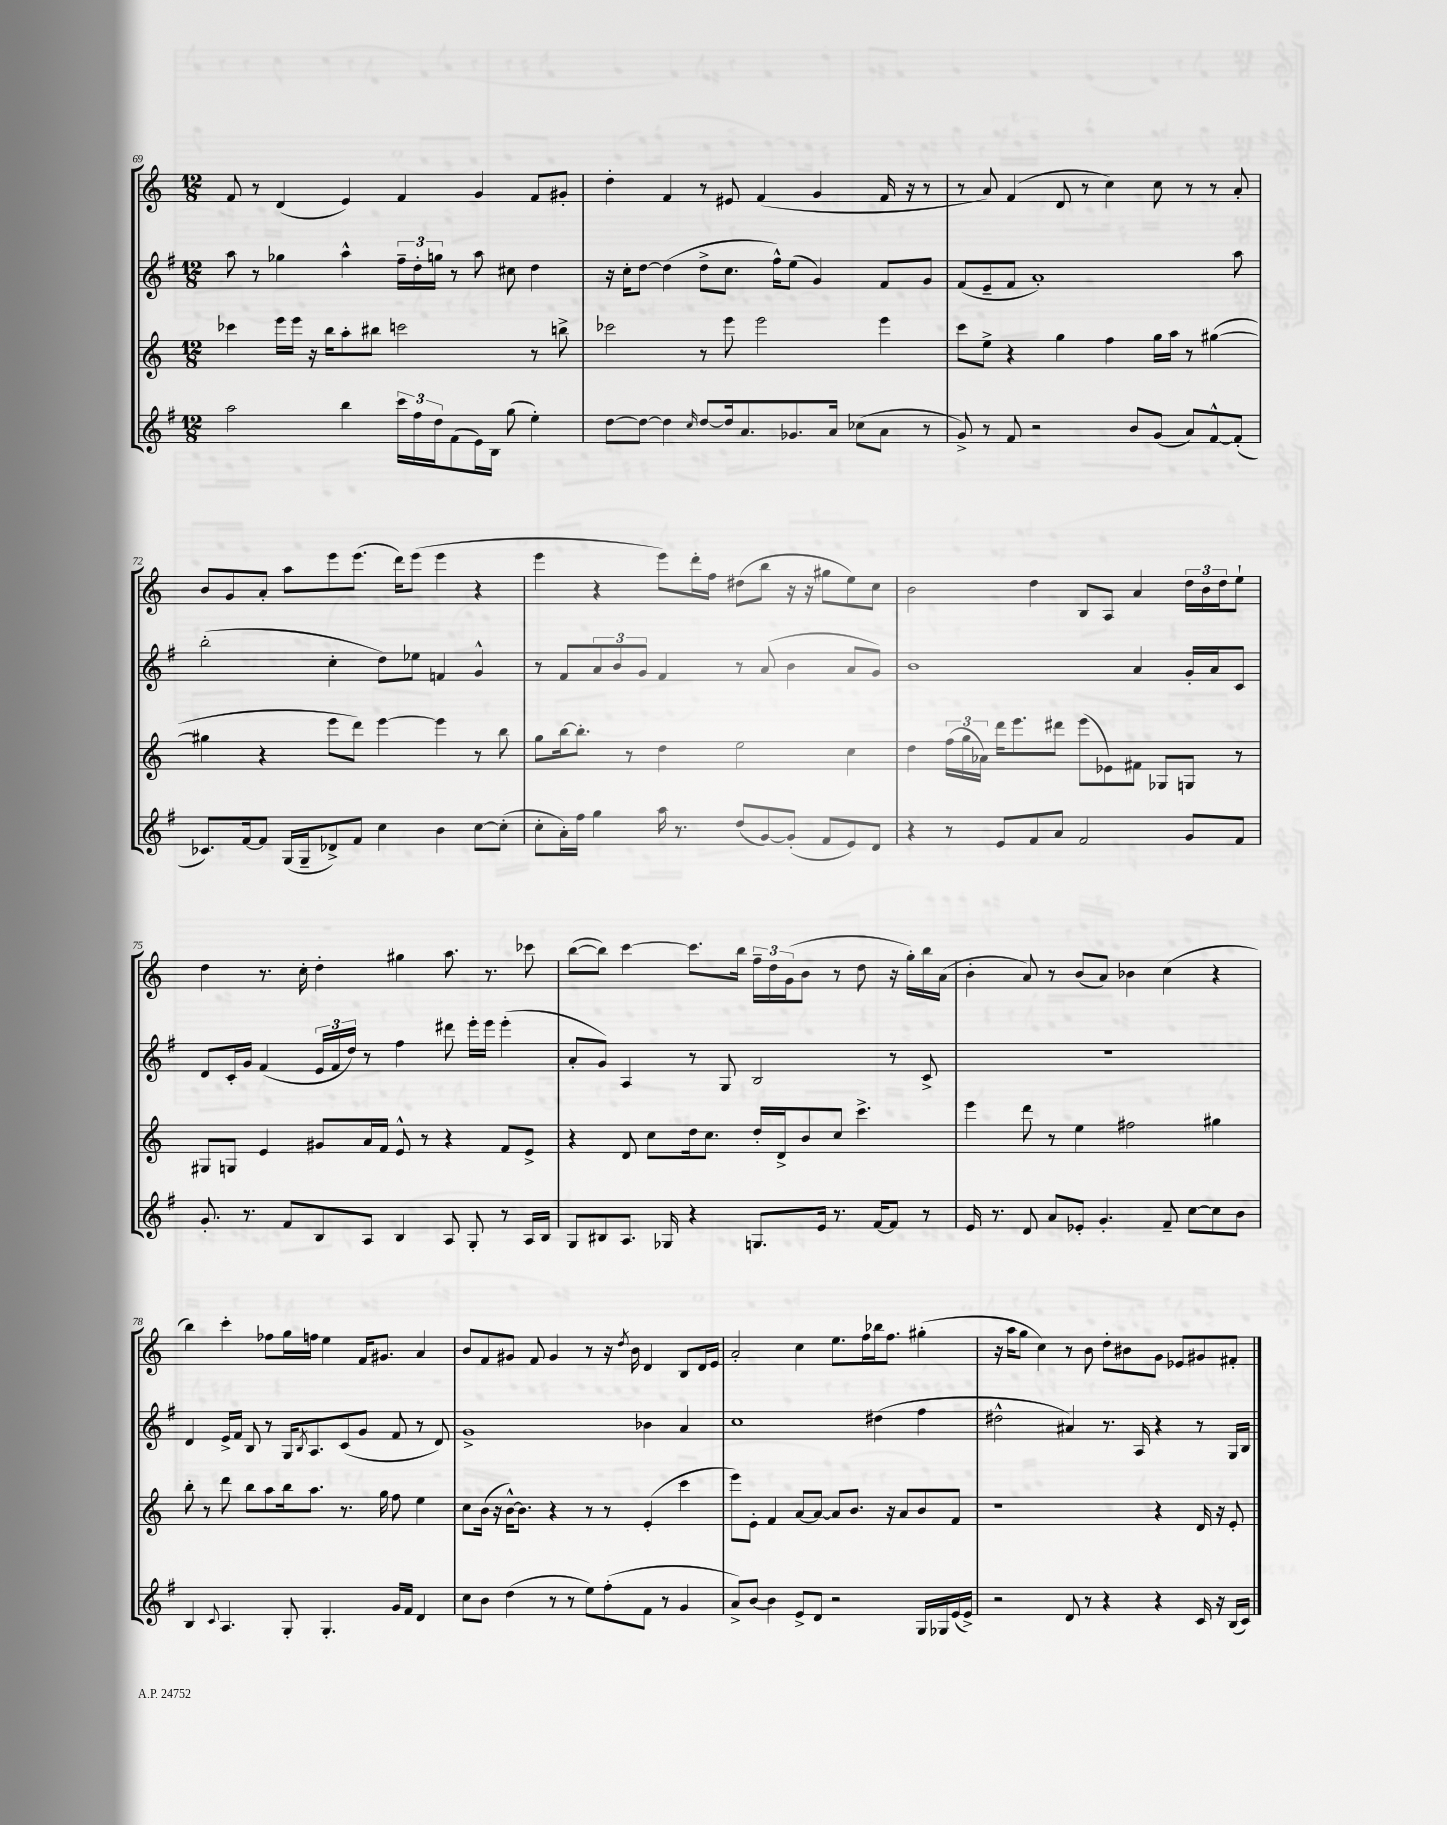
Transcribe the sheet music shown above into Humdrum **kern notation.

**kern	**kern	**kern	**kern
*staff4	*staff3	*staff2	*staff1
*clefG2	*clefG2	*clefG2	*clefG2
*k[f#]	*k[]	*k[f#]	*k[]
*M12/8	*M12/8	*M12/8	*M12/8
2aa	4ccc-	8aa	8f
.	.	8r	8r
.	16eee	4gg-	(4d
.	16eee	.	.
.	16r	.	.
.	16bb	.	.
4bb	8aa'	4aa^^	4e)
.	8bb#	.	.
24ccc	2ccc	24ff#~	4f
24ff#	.	24dd'	.
24dd	.	24gg	.
(8f#	.	8r	.
16e)	.	8aa	4g
16B	.	.	.
(8gg	.	8cc#	.
4ee')	8r	4dd	8f
.	8bb^	.	8g#'
=	=	=	=
[8dd	2ccc-	16r	4dd'
.	.	16cc'	.
8dd_	.	[8dd	.
4dd]	.	(4dd]	4f
16qqcc	.	.	.
[8dd	8r	8dd^	8r
16dd]	8eee	8.cc	8e#
8.a	.	.	.
.	2eee	.	(4f
.	.	16ff#^^)	.
8.g-	.	(8ee	.
.	.	4g)	4g
16a	.	.	.
(8cc-	.	.	.
8a	4eee	8f#	16f
.	.	.	16r
8r	.	8g	8r
=	=	=	=
8g^)	8ccc	(8f#	8r
8r	8ee^	8e~	8a)
8f#	4r	8f#	(4f
2r	.	1a')	.
.	4gg	.	8d
.	.	.	8r
.	4ff	.	4cc)
8b	.	.	.
(8g	16gg	.	8cc
.	16aa	.	.
8a)	8r	.	8r
[8f#^^	([4gg#	.	8r
(8f#']	.	8aa	8a'
=	=	=	=
8.c-)	4gg#]	(2bb'	8b
.	.	.	8g
[16f#	.	.	.
8f#]	4r	.	8a'
(16G	.	.	8aa
16G~	.	.	.
8d-^)	8eee	4cc'	8eee
8f#	8ddd)	.	(8.eee
4cc	[4eee	8dd)	.
.	.	.	16ddd)
.	.	8ee-	(8eee
4b	4eee]	4f	4eee
[8cc	8r	4g^^	4r
(8cc']	8bb	.	.
=	=	=	=
8cc'	8gg	8r	4eee
16a')	[16bb	8f#	.
16ff#	8.bb']	.	.
4gg	.	12a	4r
.	.	12b	.
.	8r	.	.
.	.	12g	.
16aa	4dd	4f#	8eee)
8.r	.	.	.
.	.	.	16ddd'
.	.	.	16ff
(8dd	2ee	8r	(8dd#
[8g)	.	(8a	8bb
(8g']	.	4b	16r
.	.	.	16r
8f#	.	.	8gg#
8e)	4cc	8a	8ee)
8d	.	8g)	8cc
=	=	=	=
4r	4dd	1b	2b
8r	(24ff	.	.
.	24gg	.	.
.	24a-)	.	.
8e	16ddd	.	.
.	8.eee	.	.
8f#	.	.	4dd
8a	8ddd#	.	.
2f#	(8eee	.	8B
.	8e-)	.	8A
.	8f#	4a	4a
.	8G-	.	.
8g	8G	16g'	24dd
.	.	.	24b
.	.	16a	.
.	.	.	24dd
8f#	8r	8c	8ee`
=	=	=	=
8.g'	8G#	8d	4dd
.	8G	16c'	.
8.r	.	16g	.
.	4e	(4f#	8.r
8f#	.	.	.
.	.	.	16cc'
8B	8g#	24e	4dd'
.	.	24f#	.
.	.	24dd)	.
8A	16a	8r	.
.	16f	.	.
4B	8e^^	4ff#	4gg#
.	8r	.	.
8A	4r	8ddd#	8.aa
8G'	.	16eee'	.
.	.	16eee	8.r
8r	8f	(4eee'	.
16A	8e^	.	8ccc-
16B	.	.	.
=	=	=	=
8G	4r	8a'	([8bb
8B#	.	8g)	8bb])
8.A	8d	4A	[4ccc
.	8cc	.	.
16G-	.	.	.
4r	16dd	8r	8.ccc]
.	8.cc	.	.
.	.	8G	.
.	.	.	16bb
8.G	16dd'	2B	24ff~
.	.	.	24dd
.	16d^	.	.
.	.	.	(24g
.	8b	.	8b
16e	.	.	.
8.r	8cc	.	8r
.	4.ccc^	.	8dd
[16f#	.	.	.
8f#]	.	8r	16r
.	.	.	16gg')
8r	.	8c^	16bb
.	.	.	(16a
=	=	=	=
16e	4eee	1.r	4b'
8.r	.	.	.
8d	8ddd	.	8a)
8a	8r	.	8r
8e-'	4ee	.	(8b
4.g'	.	.	8a)
.	2ff#	.	4b-
8f#~	.	.	(4cc
[8cc	.	.	.
8cc]	4gg#	.	4r
8b	.	.	.
=	=	=	=
4B	8bb'	4d	4bb)
.	8r	.	.
8qqc	.	.	.
4.A	8ddd	16e^	4ccc'
.	.	16f#	.
.	8bb	8B	.
.	8aa	8r	8ff-
8G'	16bb	16G	16gg
.	.	8qB	.
.	8.aa	8.A	16ff
4.G'	.	.	4ee
.	8.r	(8c	.
.	.	8g	16f
.	16gg	.	8.g#
16g	8ff	8f#	.
16f#	.	.	.
4d	4ee	8r	4a
.	.	8d)	.
=	=	=	=
8cc	8cc	1g^	8b
8b	(16b	.	8f
.	16r	.	.
(4dd	[16b^^)	.	8g#
.	8.b]	.	.
.	.	.	8f
8r	4r	.	4g#
8r	.	.	.
8ee)	8r	.	8r
(8ff#'	8r	.	16r
.	.	.	8qdd
.	.	.	16b
8f#	(4e'	4b-	4d
8r	.	.	.
4g	4ccc	4a	8B
.	.	.	16d
.	.	.	16e
=	=	=	=
8a^)	8eee)	1cc	2a'
[8b	8e'	.	.
4b]	4f	.	.
8e^	[8a	.	4cc
8d	8a_	.	.
2r	8a]	.	8.ee
.	8.b	.	.
.	.	.	16ff
.	.	(4dd#	16bb-
.	16r	.	8.ff
.	8a	.	.
16G	8b	4ff#	(4gg#'
16G-	.	.	.
(16e	8f	.	.
16e^)	.	.	.
=	=	=	=
2r	1r	2dd#^^	16r
.	.	.	16aa
.	.	.	8gg
.	.	.	4cc)
8d	.	4a#)	8r
8r	.	.	8b
4r	.	8.r	8dd'
.	.	.	8b#
.	.	16A	.
4r	4r	4r	8g
.	.	.	8e-
16c	16d	8r	8g#
16r	16r	.	.
(16B	8e'	16G	8f#'
16c)	.	16B	.
==	==	==	==
*-	*-	*-	*-
